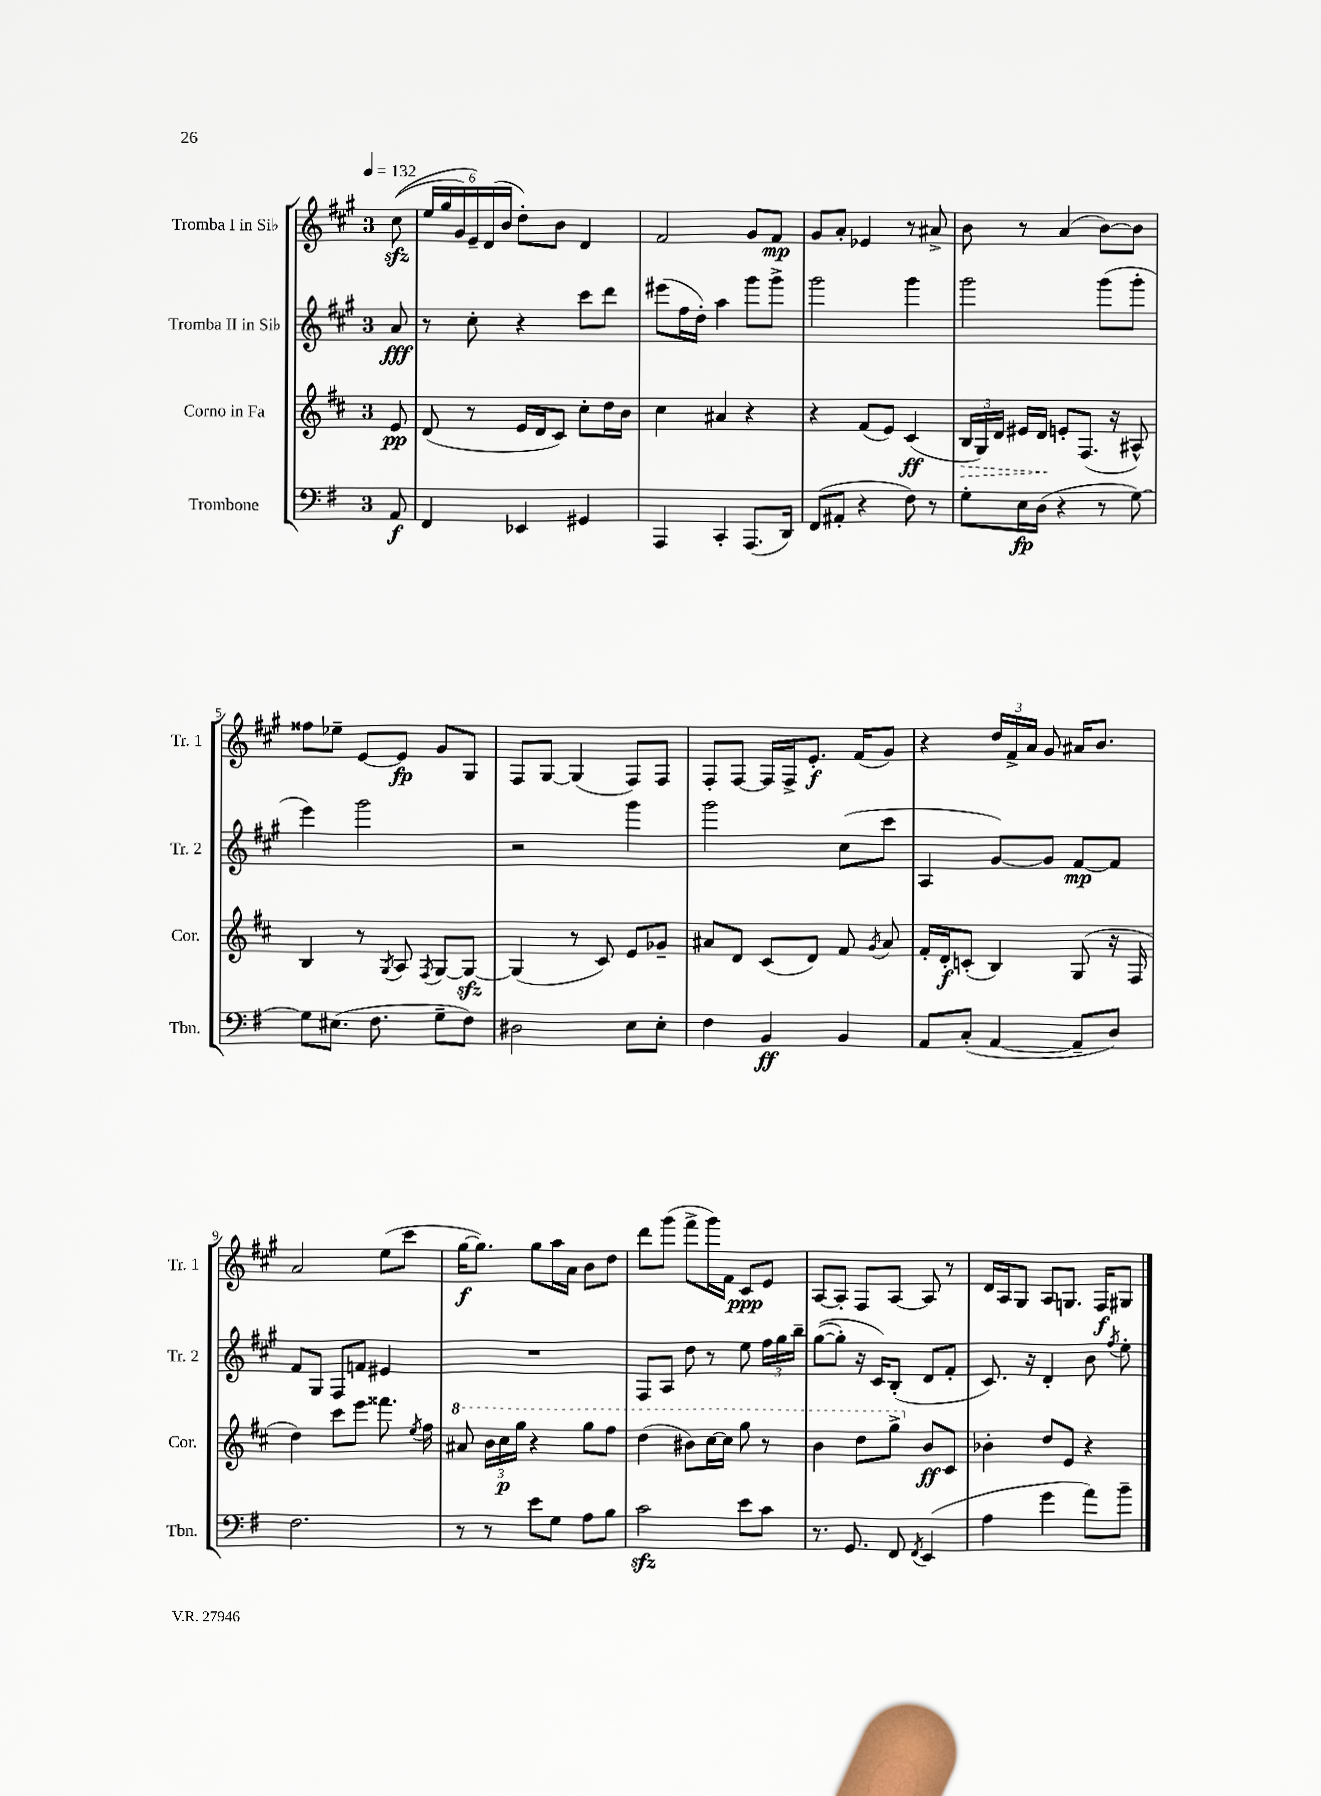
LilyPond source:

<<
\new StaffGroup <<
\new Staff = "s0" \with { instrumentName = "Tromba I in Sib" shortInstrumentName = "Tr. 1" } {
    \clef treble \key a \major \once \override Staff.TimeSignature.style = #'single-digit \time 3/4 \partial 8 \tempo 4 = 132
    \autoBeamOff cis''8\sfz(\( |
    \tuplet 6/4 { e''16[ gis''16 gis'16) e'16--\) d'16( b'16] } d''8[-.) b'8] d'4 |
    fis'2 gis'8[ fis'8]\mp |
    gis'8[ a'8]-. ees'4 r8 ais'8-> |
    b'8 r8 a'4( b'8[~) b'8] |
    fisis''8[ ees''8]-- e'8[~ e'8]\fp gis'8[ gis8] |
    fis8[ gis8]~ gis4( fis8[) fis8] |
    fis8[-. fis8]~ fis16[ fis16-> e'8.]-.\f fis'16[( gis'8]) |
    r4 \tuplet 3/2 { d''16[ fis'16-> a'16] } gis'8 ais'16[ b'8.] |
    a'2 e''8[( cis'''8] |
    gis''16[~\f gis''8.]) gis''8[ a''16 a'16] b'8[ d''8] |
    d'''8[ gis'''8]( fis'''8[-> gis'''16) fis'16] cis'8[\ppp e'8] |
    a8[~ a8]-. fis8[ a8]~ a8 r8 |
    d'16[ a16 gis8] a8[ g8.] fis16[\f gis8] \bar "|." |
}
\new Staff = "s1" \with { instrumentName = "Tromba II in Sib" shortInstrumentName = "Tr. 2" } {
    \clef treble \key a \major \once \override Staff.TimeSignature.style = #'single-digit \time 3/4 \partial 8
    \autoBeamOff a'8\fff |
    r8 cis''8-. r4 cis'''8[ d'''8] |
    eis'''8[( fis''16 d''16]-.) a''4 gis'''8[ gis'''8]-> |
    gis'''2 gis'''4 |
    gis'''2 gis'''8[( gis'''8]-. |
    e'''4) gis'''2 |
    r2 gis'''4 |
    gis'''2 cis''8[( cis'''8] |
    a4 gis'8[~) gis'8] fis'8[~\mp fis'8] |
    fis'8[ gis8] fis8[ f'8] eis'4 |
    R2. |
    fis8[ a8] d''8 r8 e''8 \tuplet 3/2 { fis''16[ gis''16 b''16]-- } |
    gis''8[~(\( gis''8]-.) r16 cis'16[\) b8]-.( d'8[ fis'8]-. |
    cis'8.) r16 d'4-. b'8 \acciaccatura { fis''8 } e''8-. \bar "|." |
}
\new Staff = "s2" \with { instrumentName = "Corno in Fa" shortInstrumentName = "Cor." } {
    \clef treble \key d \major \once \override Staff.TimeSignature.style = #'single-digit \time 3/4 \partial 8
    \autoBeamOff e'8\pp |
    d'8( r8 e'16[ d'16 cis'8]) cis''8[-. d''16 b'16] |
    cis''4 ais'4 r4 |
    r4 fis'8[( e'8]) cis'4\ff( |
    \tuplet 3/2 { \once \override Hairpin.style = #'dashed-line b16[\> g16) d'16] } eis'16[ d'16]\! e'8[-. fis8.]( r16 ais8-^) |
    b4 r8 \acciaccatura { g8 } a8 \acciaccatura { fis8 } g8[~ g8]~\sfz |
    g4( r8 cis'8) e'8[ ges'8]-- |
    ais'8[ d'8] cis'8[( d'8]) fis'8 \acciaccatura { g'8 } ais'8 |
    fis'16[-. d'16-.\f c'8]-.( b4) g8( r16 fis16 |
    d''4) cis'''8[ e'''8] fisis'''8. \acciaccatura { e''8 } fis''16 |
    \ottava #1 ais''8 \tuplet 3/2 { b''16[ cis'''16\p g'''16] } r4 g'''8[ fis'''8] |
    d'''4( bis''8[) cis'''16~ cis'''16] g'''8 r8 |
    b''4 d'''8[ g'''8]-> \ottava #0 b'8[\ff cis'8] |
    bes'4-. d''8[ e'8] r4 \bar "|." |
}
\new Staff = "s3" \with { instrumentName = "Trombone" shortInstrumentName = "Tbn." } {
    \clef bass \key g \major \once \override Staff.TimeSignature.style = #'single-digit \time 3/4 \partial 8
    \autoBeamOff a,8\f |
    fis,4 ees,4 gis,4 |
    a,,4 c,4-. a,,8.[( d,16]) |
    fis,8[( ais,8]-. r4 fis8) r8 |
    g8[-. e16\fp d16]( r4 r8 g8~) |
    g8[ eis8.]( fis8. g8[-- fis8]) |
    dis2 e8[ e8]-. |
    fis4 b,4\ff b,4 |
    a,8[ c8]-.( a,4~ a,8[-- d8]) |
    fis2. |
    r8 r8 e'8[ g8] a8[ b8] |
    c'2\sfz e'8[ c'8] |
    r8. g,8. fis,8 \acciaccatura { fis,8 } e,4( |
    a4 g'4 a'8[) b'8]-- \bar "|." |
}
>>
>>
